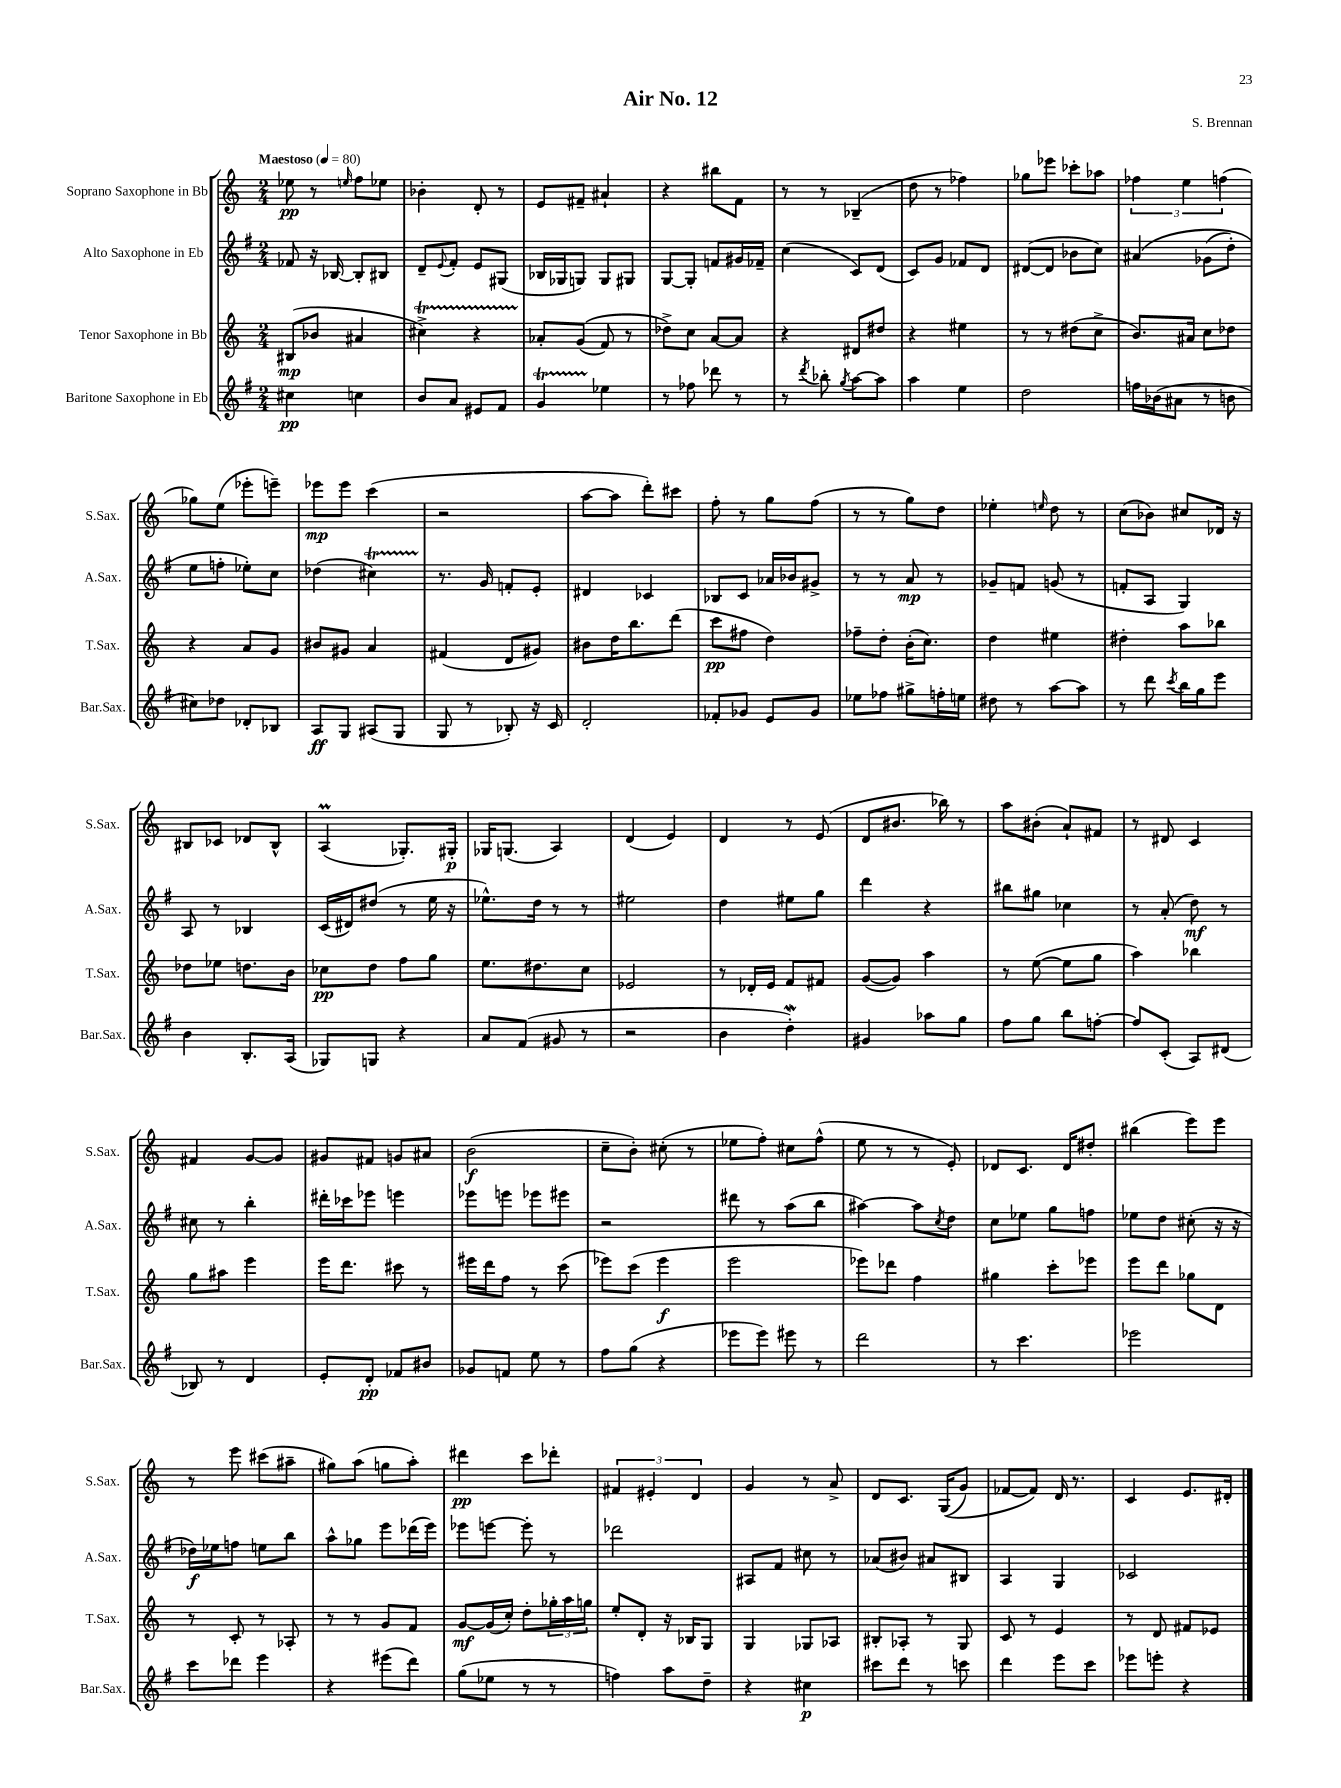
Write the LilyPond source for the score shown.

\header { title = "Air No. 12" composer = "S. Brennan" }
<<
\new StaffGroup <<
\new Staff = "s0" \with { instrumentName = "Soprano Saxophone in Bb" shortInstrumentName = "S.Sax." } {
    \clef treble \key c \major \numericTimeSignature \time 2/4 \tempo "Maestoso" 4 = 80
    ees''8\pp r8 \grace { e''16 } f''8 ees''8 |
    bes'4-. d'8-. r8 |
    e'8 fis'8-- ais'4-! |
    r4 bis''8 f'8 |
    r8 r8 bes4--( |
    d''8 r8 fes''4) |
    ges''8 ees'''8 ces'''8-. aes''8 |
    \tuplet 3/2 { fes''4 e''4 f''4( } |
    ges''8) e''8( ees'''8-. e'''8--) |
    ees'''8\mp ees'''8 c'''4( |
    r2 |
    a''8~ a''8 d'''8-.) cis'''8 |
    f''8-. r8 g''8 f''8( |
    r8 r8 g''8) d''8 |
    ees''4-. \grace { e''16 } d''8 r8 |
    c''8( bes'8) cis''8 des'16 r16 |
    bis8 ces'8 des'8 bis8-^ |
    a4\prall( ges8.-.) gis16-.\p |
    ges16 g8.( a4) |
    d'4( e'4) |
    d'4 r8 e'8( |
    d'8 bis'8. bes''16) r8 |
    a''8 bis'8-.( a'8-!) fis'8 |
    r8 dis'8 c'4 |
    fis'4 g'8~ g'8 |
    gis'8 fis'8 g'8 ais'8 |
    b'2\f( |
    c''8-- b'8-.) cis''8-.( r8 |
    ees''8 f''8-.) cis''8 f''8-^( |
    e''8 r8 r8 e'8-.) |
    des'8 c'8. des'16 dis''8-. |
    bis''4( e'''8) e'''8 |
    r8 e'''8 cis'''8( ais''8-- |
    gis''8) a''8( g''8 a''8-.) |
    dis'''4\pp c'''8 des'''8-. |
    \tuplet 3/2 { fis'4 eis'4-. d'4 } |
    g'4 r8 a'8-> |
    d'8 c'8. g16(\( g'8) |
    fes'8~ fes'8\) d'16 r8. |
    c'4 e'8. dis'16-. \bar "|." |
}
\new Staff = "s1" \with { instrumentName = "Alto Saxophone in Eb" shortInstrumentName = "A.Sax." } {
    \clef treble \key g \major \numericTimeSignature \time 2/4
    fes'8 r16 bes16~ bes8-. bis8 |
    d'8-- \appoggiatura { e'8 } fis'8-. e'8 gis8( |
    bes16 ges16 g8) g8 gis8 |
    g8~ g8-. f'8 gis'16 fes'16-- |
    c''4( c'8) d'8( |
    c'8) g'8 fes'8 d'8 |
    dis'8~( dis'8 bes'8 c''8) |
    ais'4\( ges'8( d''8-.) |
    e''8 f''8-. ees''8-.\) c''8 |
    des''4( cis''4\startTrillSpan) |
    r8.\stopTrillSpan g'16 f'8-. e'8-. |
    dis'4 ces'4 |
    bes8 c'8 aes'16 bes'16 gis'8-> |
    r8 r8 a'8\mp r8 |
    ges'8-- f'8 g'8( r8 |
    f'8-. a8 g4) |
    a8 r8 bes4 |
    c'16( dis'16) dis''8( r8 e''16 r16 |
    ees''8.-^) d''16 r8 r8 |
    eis''2 |
    d''4 eis''8 g''8 |
    d'''4 r4 |
    bis''8 gis''8 ces''4 |
    r8 a'8-.( d''8\mf) r8 |
    cis''8 r8 b''4-. |
    dis'''16-. ces'''16 ees'''8 e'''4 |
    ees'''8 e'''8 ees'''8 eis'''8 |
    r2 |
    dis'''8 r8 a''8( b''8 |
    ais''4~) ais''8 \acciaccatura { c''8 } d''8 |
    c''8 ees''8 g''8 f''8 |
    ees''8 d''8 cis''8-.( r16 r16 |
    des''16\f) ees''16 f''8 e''8 b''8 |
    a''8-^ ges''8 e'''8 des'''16( e'''16) |
    ees'''8 e'''8~ e'''8-. r8 |
    des'''2 |
    ais8 fis'8 cis''8 r8 |
    aes'8( bis'8) ais'8 bis8 |
    a4 g4 |
    ces'2 \bar "|." |
}
\new Staff = "s2" \with { instrumentName = "Tenor Saxophone in Bb" shortInstrumentName = "T.Sax." } {
    \clef treble \key c \major \numericTimeSignature \time 2/4
    bis8\mp( bes'8 ais'4 |
    cis''4->\startTrillSpan) r4 |
    aes'8-.\stopTrillSpan g'8(\( f'8) r8 |
    des''8->\) c''8 a'8~ a'8 |
    r4 dis'8 dis''8 |
    r4 eis''4 |
    r8 r8 dis''8( c''8-> |
    b'8.) ais'16 c''8 des''8 |
    r4 a'8 g'8 |
    bis'8 gis'8 a'4 |
    fis'4( d'8 gis'8) |
    bis'8 d''16 b''8. d'''8( |
    c'''8\pp fis''8 d''4) |
    fes''8-- d''8-. b'16-.( c''8.) |
    d''4 eis''4 |
    dis''4-. a''8 bes''8 |
    des''8 ees''8 d''8. b'16 |
    ces''8\pp d''8 f''8 g''8 |
    e''8. dis''8. c''8 |
    ees'2 |
    r8 des'16-. e'16 f'8 fis'8 |
    g'8~( g'8) a''4 |
    r8 e''8~( e''8 g''8 |
    a''4) bes''4 |
    g''8 ais''8 e'''4 |
    e'''16 d'''8. cis'''8 r8 |
    eis'''16 d'''16 f''8 r8 c'''8( |
    ees'''8) c'''8( ees'''4\f |
    e'''2 |
    ees'''8) des'''8 f''4 |
    gis''4 c'''8-. ees'''8 |
    e'''8 d'''8 ges''8 d'8 |
    r8 c'8-. r8 aes8-. |
    r8 r8 g'8 f'8 |
    g'8~\mf g'16( c''16-.) d''8-. \tuplet 3/2 { ges''16-. a''16 g''16 } |
    e''8-. d'8-. r16 bes16 g8 |
    g4 ges8 aes8 |
    bis8-. aes8-. r8 g8 |
    c'8 r8 e'4 |
    r8 d'8 fis'8 ees'8 \bar "|." |
}
\new Staff = "s3" \with { instrumentName = "Baritone Saxophone in Eb" shortInstrumentName = "Bar.Sax." } {
    \clef treble \key g \major \numericTimeSignature \time 2/4
    cis''4\pp c''4 |
    b'8 a'8 eis'8 fis'8 |
    g'4\startTrillSpan ees''4\stopTrillSpan |
    r8 fes''8 des'''8 r8 |
    r8 \acciaccatura { d'''8 } bes''8-. \acciaccatura { g''8 } a''8~ a''8 |
    a''4 e''4 |
    d''2 |
    f''16 bes'16( ais'8 r8 b'8 |
    cis''8) des''8 des'8-. bes8 |
    a8\ff g8 ais8( g8 |
    g8 r8 bes8-.) r16 c'16 |
    d'2-. |
    fes'8-. ges'8 e'8 ges'8 |
    ees''8 fes''8 gis''8-> f''16-. e''16 |
    dis''8 r8 a''8~ a''8 |
    r8 d'''8 \acciaccatura { c'''8 } b''16 g''16 e'''8 |
    b'4 b8.-. a16( |
    ges8) g8 r4 |
    a'8 fis'8( gis'8 r8 |
    r2 |
    b'4 d''4-.\mordent) |
    gis'4 aes''8 g''8 |
    fis''8 g''8 b''8 f''8~-. |
    f''8 c'8-.( a8) dis'8( |
    bes8) r8 d'4 |
    e'8-. d'8-.\pp fes'8 bis'8 |
    ges'8 f'8 e''8 r8 |
    fis''8 g''8( r4 |
    ees'''8 ees'''8) eis'''8 r8 |
    d'''2 |
    r8 c'''4. |
    ees'''2 |
    c'''8 des'''8 e'''4 |
    r4 eis'''8( d'''8) |
    g''8( ees''8 r8 r8 |
    f''4) a''8 d''8-- |
    r4 cis''4\p |
    cis'''8 d'''8 r8 c'''8 |
    d'''4 e'''8 c'''8 |
    ees'''8 e'''8-. r4 \bar "|." |
}
>>
>>
\layout { \context { \Score \remove "Bar_number_engraver" } }
